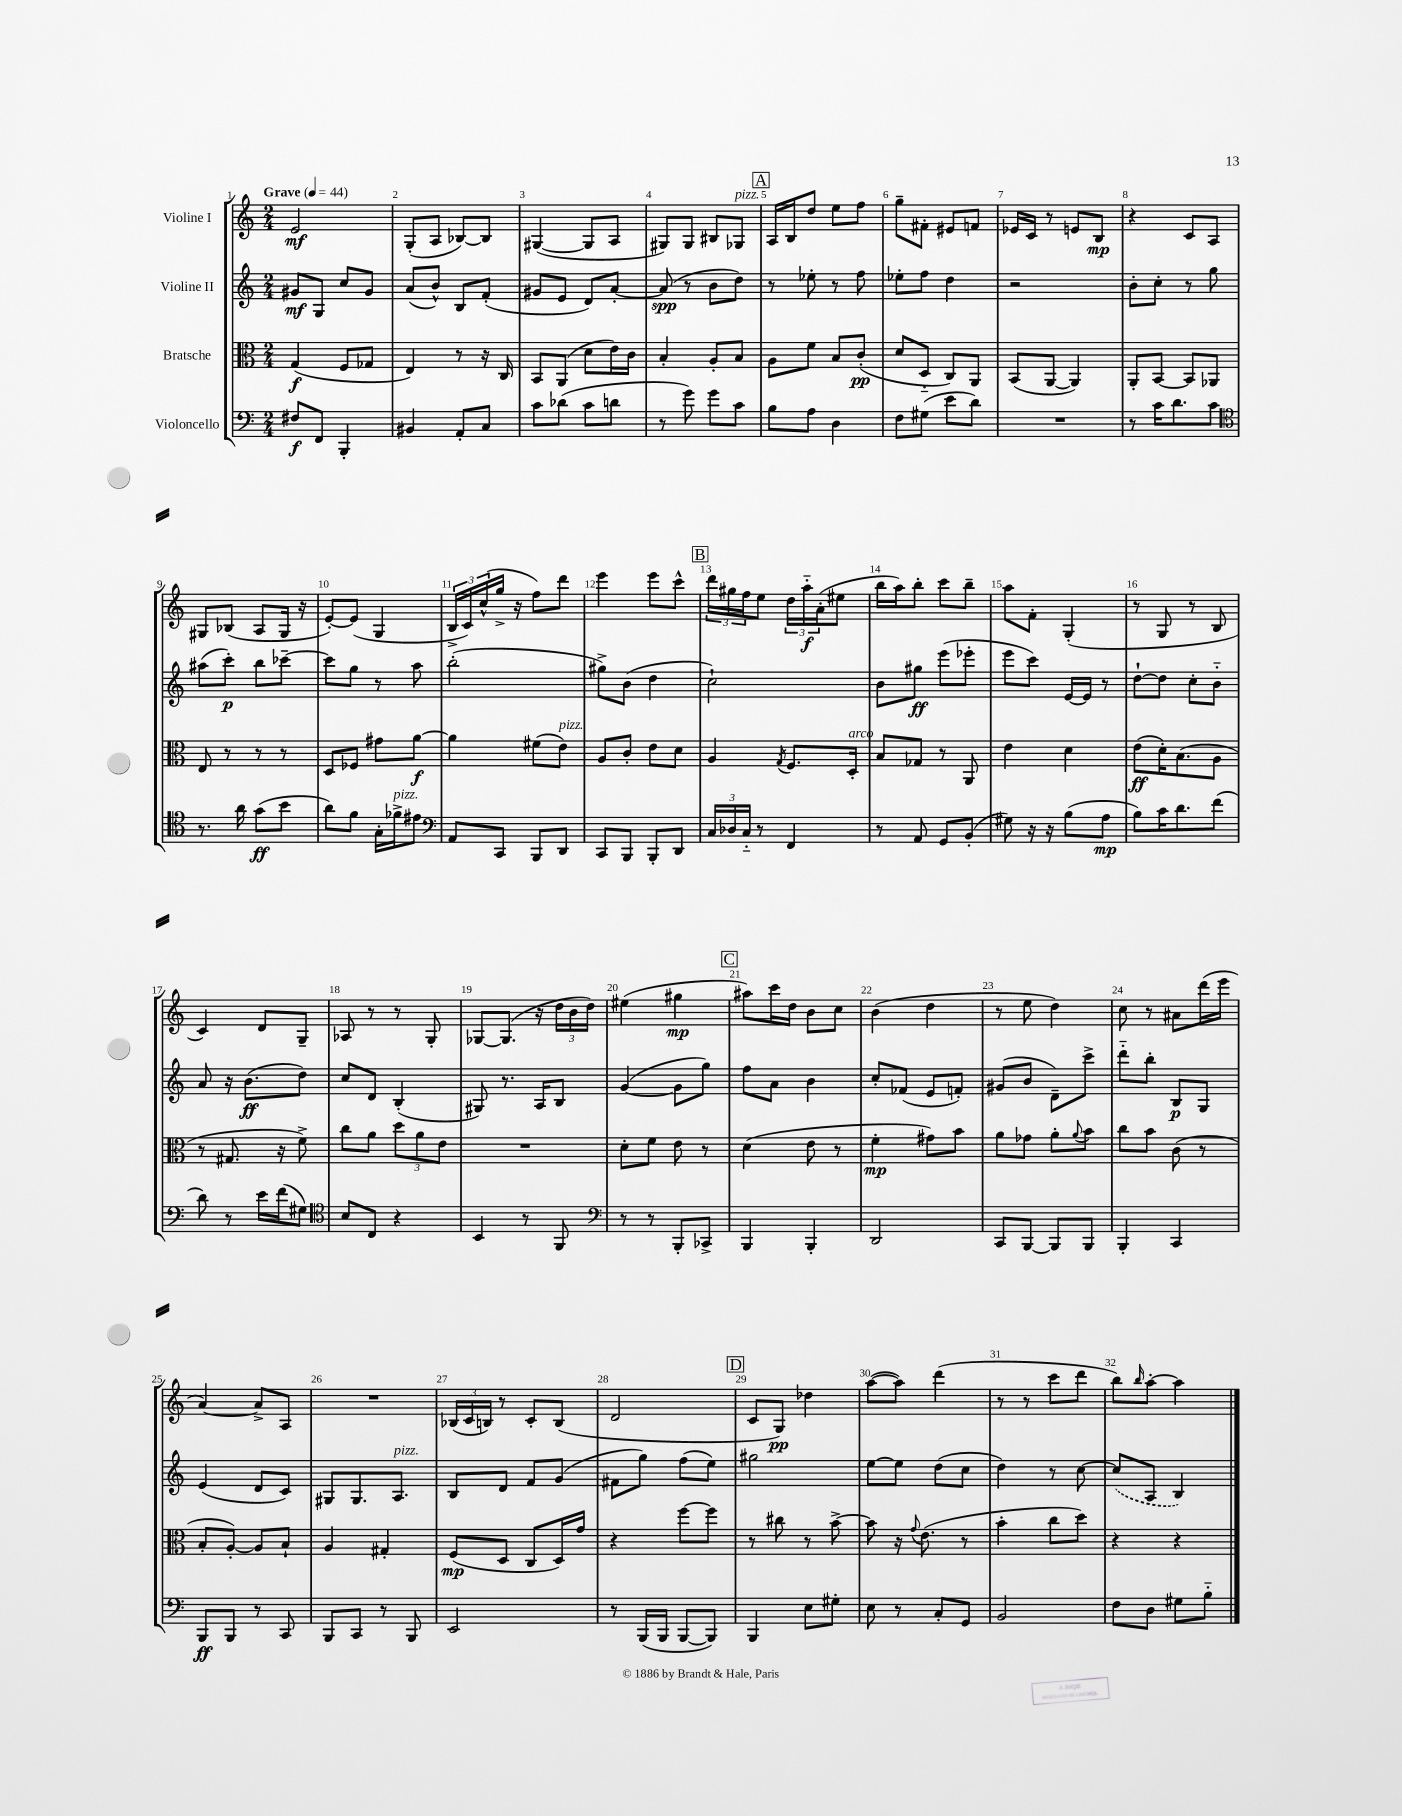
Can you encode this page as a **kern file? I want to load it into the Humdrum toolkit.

**kern	**kern	**kern	**kern
*staff4	*staff3	*staff2	*staff1
*clefF4	*clefC3	*clefG2	*clefG2
*k[]	*k[]	*k[]	*k[]
*M2/4	*M2/4	*M2/4	*M2/4
*MM44	*MM44	*MM44	*MM44
8F#	(4G	8g#	2e
8FF	.	8G	.
4BBB'	8F	8cc	.
.	8G-	8g#	.
=	=	=	=
4BB#	4E)	(8a	(8G'
.	.	8b^^)	8A
8AA'	8r	8B	[8B-)
8C	16r	(8f'	8B-]
.	16C	.	.
=	=	=	=
8c	8BB	8g#	([4G#
(8d-	(8AA	8e	.
8c	8d	8d)	8G#]
8d	16e)	[8a'	8A
.	16c	.	.
=	=	=	=
8r	4B'	(8a]	8G#)
8g)	.	8r	8G#
8g	8A'	8b	8B#
8c	8B	8dd)	8G-
=	=	=	=
8B	8A	8r	16A
.	.	.	16B
8A	8f	8ee-'	8dd
4D	8B	8r	8ee
.	(8c'	8ff	8ff
=	=	=	=
8F	8d	8ee-'	8gg~
(8G#	8D'~	8ff	8f#'
8e	8C)	4dd	8e#
8d)	8AA	.	8f
=	=	=	=
2r	(8BB	2r	16e-
.	.	.	16c
.	[8AA	.	8r
.	4AA])	.	8e
.	.	.	8B
=	=	=	=
8r	8AA'	8b'	4r
16c	[8BB	8cc'	.
8.d	.	.	.
.	8BB]	8r	8c
8c	8AA-	8gg	8A
=	=	=	=
*clefC4	*	*	*
8.r	8E	(8aa#	8G#
.	8r	8ccc')	(8B-
16a	.	.	.
(8g	8r	8bb	8A
8b	8r	[8ccc-~	16G#
.	.	.	16r
=	=	=	=
8a)	8D	8ccc-]	[8e')
8f	8F-	8gg	(8e]
16G'	8g#	8r	4G
16f-^	.	.	.
8e#	[8a	8aa	.
=	=	=	=
*clefF4	*	*	*
8AA	4a]	(2bb'	24B^
.	.	.	24c)
.	.	.	(24cc^^
8CC	.	.	16gg^
.	.	.	16r
8BBB	(8f#	.	8ff)
8DD	8e)	.	8ddd
=	=	=	=
8CC	8A	8gg#^)	4eee
8BBB	8c'	(8b	.
8BBB'	8e	4dd	8eee
8DD	8d	.	8ccc^^
=	=	=	=
24C	4A	2cc`)	24ddd
24D-	.	.	24gg#
24C'~	.	.	24ff
8r	.	.	8ee
.	8qG	.	.
4FF	8.F	.	24dd
.	.	.	24aa'~
.	.	.	(24a'
.	.	.	8ee#
.	16D'	.	.
=	=	=	=
8r	8B	8b	16bb
.	.	.	16aa)
8AA	8G-	8gg#	8bb'
8GG	8r	(8eee	8ccc
(8BB'	8AA	8eee-'	8bb~
=	=	=	=
8G#)	4e	8eee	8aa
16r	.	8ccc)	8f'
16r	.	.	.
(8B	4d	[16e	(4G'
.	.	16e]	.
8A	.	8r	.
=	=	=	=
8B)	(8e	[8dd`	8r
16c	16d')	8dd]	8G
8.d	(8.B	.	.
.	.	8cc'	8r
(8f	8A	8b'~	8B
=	=	=	=
8d)	8r	8a	4c)
8r	8.G#	16r	.
.	.	(8.b	.
16e	.	.	8d
(16f	16r	.	.
8G#)	8f^)	8dd)	8G~
=	=	=	=
*clefC4	*	*	*
8B	8cc	8cc	8A-
8C	8a	8d	8r
4r	12dd	(4B'	8r
.	12a	.	.
.	.	.	8G'
.	12e	.	.
=	=	=	=
4BB	2r	8G#)	[8G-
.	.	8.r	(8.G-]
8r	.	.	.
.	.	16A	16r
8FF	.	8B	24dd
.	.	.	24b
.	.	.	24dd)
=	=	=	=
*clefF4	*	*	*
8r	8d'	([4g	(4ee#
8r	8f	.	.
8BBB'	8e	8g]	4gg#
8CC-^	8r	8gg)	.
=	=	=	=
4BBB	(4d	8ff	8aa#)
.	.	8a	16ccc
.	.	.	16dd
4BBB'	8e	4b	8b
.	8r	.	8cc
=	=	=	=
2DD	4f'	8cc'	(4b
.	.	(8f-	.
.	8g#)	8e	4dd
.	8b	8f')	.
=	=	=	=
8CC	8a	(8g#	8r
[8BBB	8g-	8b	8ee
8BBB]	8a'	8d~)	4dd)
.	8qqa	.	.
8BBB	8b	8ccc^	.
=	=	=	=
4BBB'	8cc	8ddd'~	8cc
.	8b	8bb'	8r
4CC	(8c	8B	8a#
.	8r	8G	(16ddd
.	.	.	16eee
=	=	=	=
8BBB	8B'	(4e	[4a)
8BBB	[8A')	.	.
8r	8A]	8d	8a^]
8CC	8B`	8c)	8A
=	=	=	=
8BBB	4A	8G#	2r
8CC	.	8.G#	.
8r	4G#'	.	.
.	.	8.A	.
8BBB	.	.	.
=	=	=	=
2EE	(8F	8B	(24B-
.	.	.	24c
.	.	.	24B)
.	8D	8d	8r
.	8C	8f	8c'
.	16D)	(8g	(8B
.	16g	.	.
=	=	=	=
8r	4r	8f#	2d
(16BBB	.	8gg)	.
16BBB	.	.	.
[8BBB	[8ff	(8ff	.
8BBB])	8ff]	8ee)	.
=	=	=	=
4BBB	8r	2gg#	8c
.	8cc#	.	8G)
8E	8r	.	4dd-
8G#'	[8b^	.	.
=	=	=	=
8E	8b]	[8ee	([8aa
8r	16r	8ee]	8aa])
.	8qqg	.	.
.	(8.e	.	.
8C'	.	(8dd	(4ddd
8GG	8r	8cc	.
=	=	=	=
2BB	4b'	4dd)	8r
.	.	.	8r
.	8cc	8r	8ccc
.	8dd)	[8cc	8ddd
=	=	=	=
8F	4r	(8cc]	8bb)
.	.	.	16qqbb
8D	.	8A	[8aa'
8G#	4r	4B)	4aa]
8B'~	.	.	.
==	==	==	==
*-	*-	*-	*-
